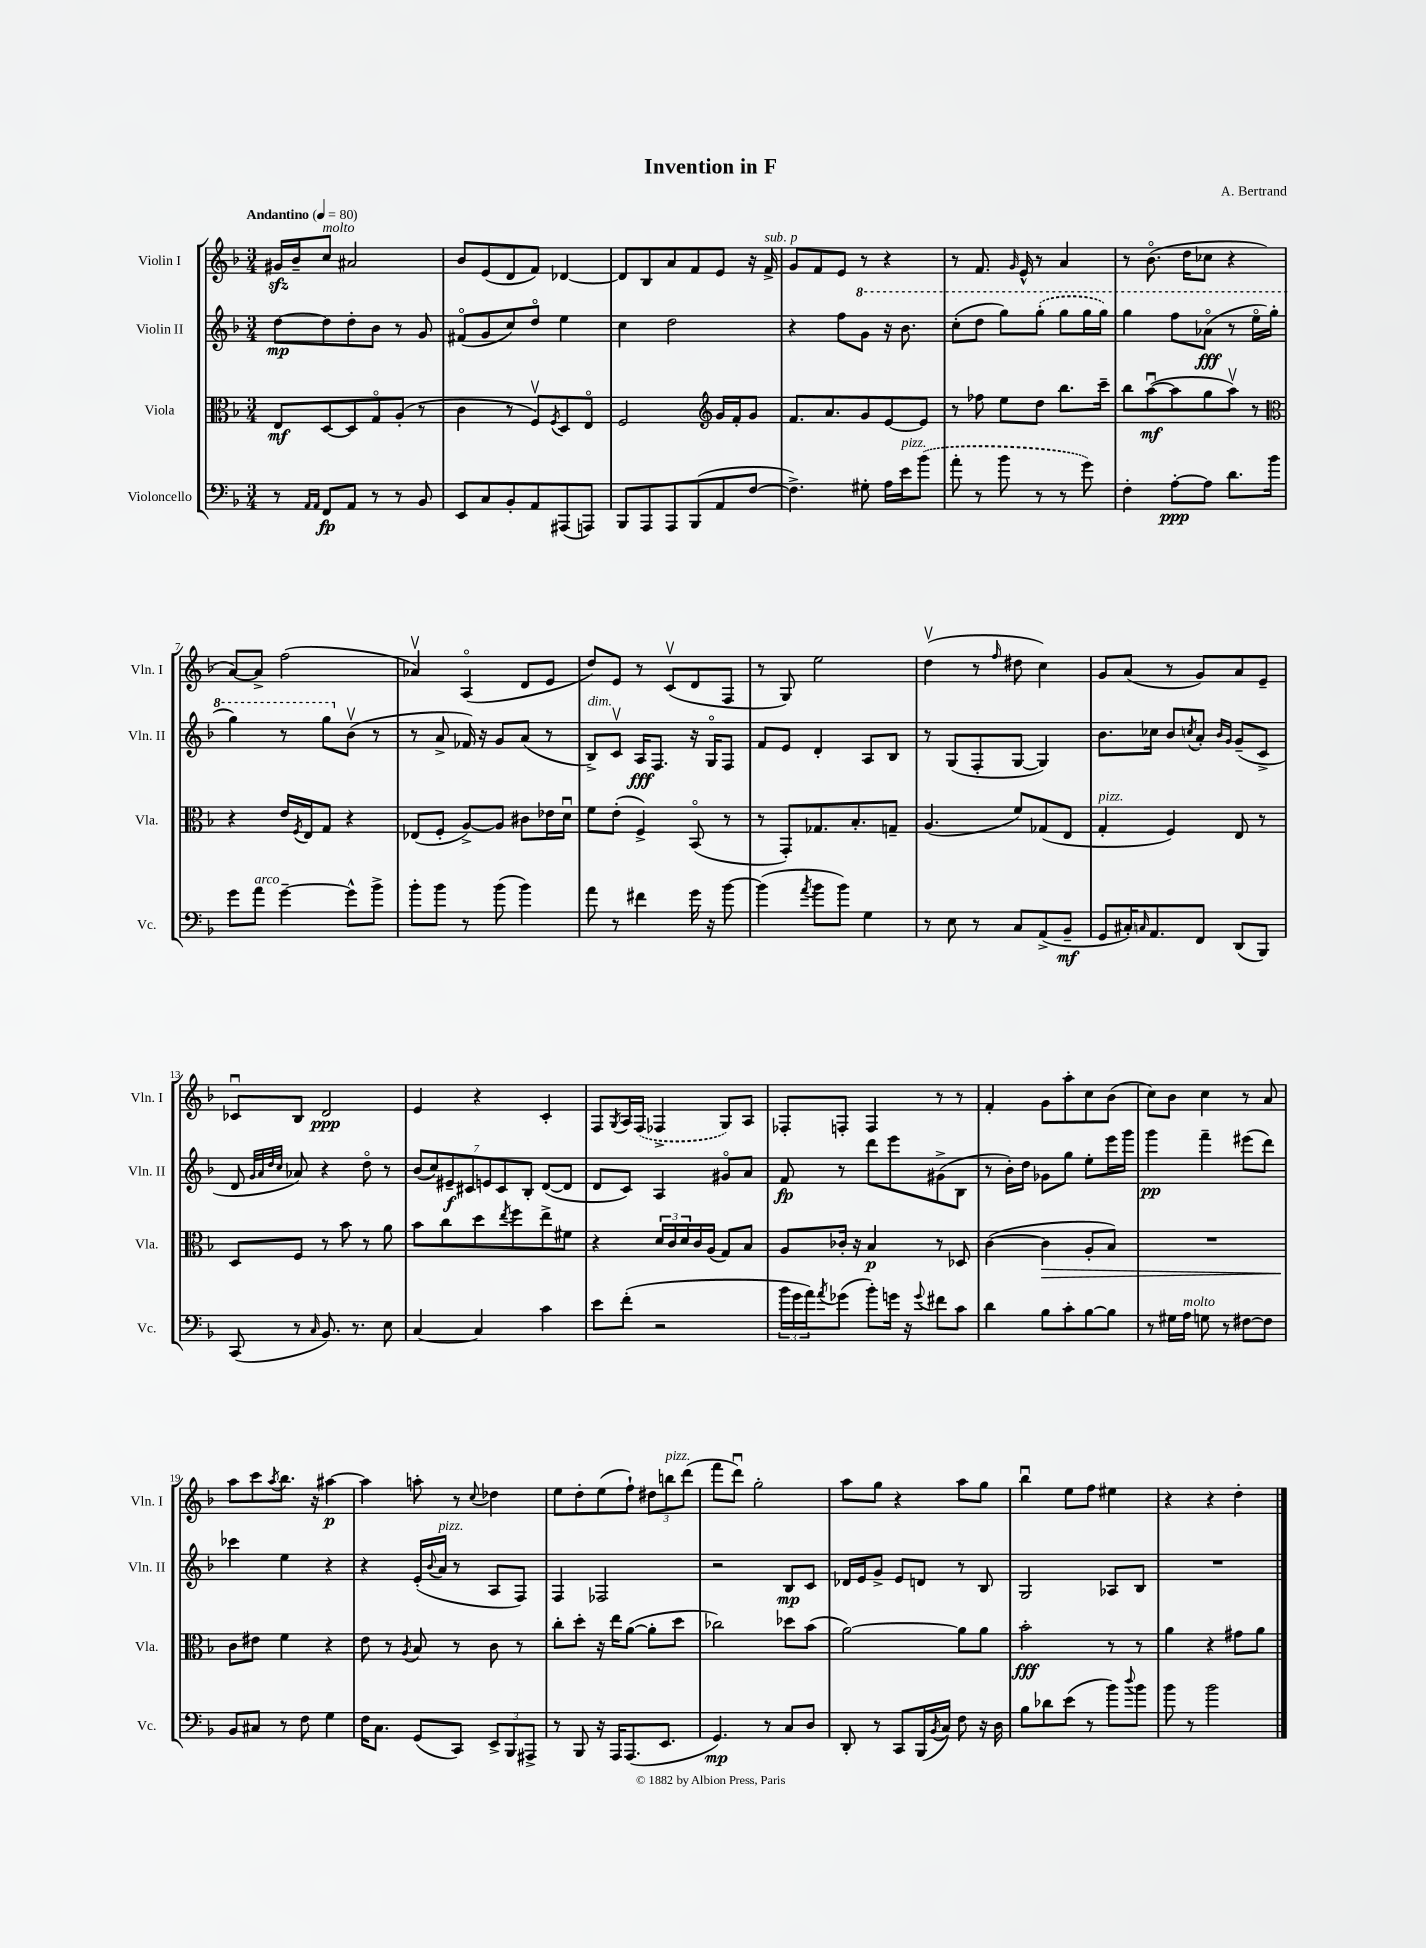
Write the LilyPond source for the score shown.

\header { title = "Invention in F" composer = "A. Bertrand" }
<<
\new StaffGroup <<
\new Staff = "s0" \with { instrumentName = "Violin I" shortInstrumentName = "Vln. I" } {
    \clef treble \key f \major \numericTimeSignature \time 3/4 \tempo "Andantino" 4 = 80
    gis'16\sfz bes'16-- c''8^\markup { \italic "molto" } ais'2 |
    bes'8 e'8( d'8 f'8) des'4~ |
    des'8 bes8 a'8 f'8 e'8 r16 f'16->^\markup { \italic "sub. p" } |
    g'8 f'8 e'8 r8 r4 |
    r8 f'8. \grace { g'16 } e'16-^ r8 a'4 |
    r8 bes'8.\flageolet( d''16 ces''8 r4 |
    a'8~) a'8-> f''2( |
    aes'4\upbow) a4\flageolet( d'8 e'8 |
    d''8) e'8 r8 c'8\upbow( d'8 f8 |
    r8 g8) e''2 |
    d''4\upbow( r8 \grace { f''16 } dis''8 c''4) |
    g'8 a'8( r8 g'8) a'8 e'8-- |
    ces'8\downbow bes8 d'2\ppp |
    e'4 r4 c'4-. |
    f8 \acciaccatura { g8 } a16 \once \slurDashed f16( fes4-> g8) a8 |
    fes8-. f8-. f4 r8 r8 |
    f'4-. g'8 a''8-. c''8 bes'8( |
    c''8) bes'8 c''4 r8 a'8 |
    a''8 c'''8 \acciaccatura { a''8 } bes''8. r16 ais''4~\p |
    ais''4 a''8-. r8 \appoggiatura { c''8 } des''4 |
    e''8 d''8-. e''8( f''8-!) \tuplet 3/2 { dis''8 b''8^\markup { \italic "pizz." } d'''8( } |
    f'''8 d'''8\downbow) g''2-. |
    a''8 g''8 r4 a''8 g''8 |
    bes''4\downbow e''8 f''8 eis''4 |
    r4 r4 d''4-. \bar "|." |
}
\new Staff = "s1" \with { instrumentName = "Violin II" shortInstrumentName = "Vln. II" } {
    \clef treble \key f \major \numericTimeSignature \time 3/4
    d''8~\mp d''8 d''8-. bes'8 r8 g'8 |
    fis'8\flageolet( g'8 c''8) d''8\flageolet e''4 |
    c''4 d''2 |
    r4 f''8 \ottava #1 g''8 r16 bes''8. |
    c'''8-.( d'''8 g'''8) \once \slurDashed g'''8-.( g'''8 g'''16 g'''16) |
    g'''4 f'''8 aes''8\flageolet\fff( r8 e'''16\flageolet g'''16-. |
    g'''4) r8 g'''8 \ottava #0 bes'8\upbow( r8 |
    r8 a'8-> fes'16) r16 g'8 a'8( r8 |
    bes8->^\markup { \italic "dim." }) c'8\upbow a16\fff f8. r16 g16\flageolet f8 |
    f'8 e'8 d'4-. a8 bes8 |
    r8 g8( f8-. g8~ g4) |
    bes'8. ces''16 bes'8 \acciaccatura { c''8 } a'8-. \grace { bes'16 g'16 } g'8--( c'8-> |
    d'8 \grace { g'32 a'32 d''32 c''32 } aes'8) r4 d''8\flageolet r8 |
    \tuplet 7/4 { bes'8( c''8) eis'8--\f cis'8 e'8 cis'8 bes8-. } d'8~( d'8 |
    d'8 c'8) a4 gis'8\flageolet a'8 |
    f'8\fp r8 d'''8 e'''8 gis'8->( bes8 |
    r8 bes'16-.) d''16 ges'8 g''8 e''8-. e'''16 g'''16 |
    g'''4\pp f'''4-- eis'''8( d'''8) |
    ces'''4 e''4 r4 |
    r4 e'16-.( \appoggiatura { bes'8 } a'16^\markup { \italic "pizz." } r8 a8 f8) |
    f4 fes2 |
    r2 bes8\mp c'8 |
    des'16 e'16 g'8-> e'8 d'8 r8 bes8 |
    g2 aes8 bes8 |
    R2. \bar "|." |
}
\new Staff = "s2" \with { instrumentName = "Viola" shortInstrumentName = "Vla." } {
    \clef alto \key f \major \numericTimeSignature \time 3/4
    e8\mf d8~ d8 g8\flageolet a8-.( r8 |
    c'4 r8 f8\upbow) \acciaccatura { f8 } d8 e8\flageolet |
    f2 \clef treble g'16 f'16-. g'8 |
    f'8. a'8. g'8 e'8~ e'8 |
    r8 fes''8 e''8 d''8 bes''8. c'''16-- |
    bes''8 a''8~\downbow\mf( a''8 g''8 a''8\upbow) r8 |
    \clef alto r4 e'16 \acciaccatura { f8 } e16 g8 r4 |
    ees8( f8-. a8~->) a8 cis'8 ees'16 d'16\downbow |
    f'8 e'8-.( f4->) bes,8\flageolet( r8 |
    r8 g,8-.) ges8. bes8.-. g8-- |
    a4.( f'8) ges8( e8 |
    g4-.^\markup { \italic "pizz." } f4) e8 r8 |
    d8 f8 r8 bes'8 r8 a'8 |
    bes'8 c''8 d''8 \acciaccatura { e''8 } f''8 e''8-> fis'8 |
    r4 \tuplet 3/2 { d'16 c'16 d'16 } c'16 a16( g8) bes8 |
    a8 ces'16-. r16 bes4\p r8 des8 |
    c'4~( c'4\> a8-. bes8) |
    R2. |
    c'8\! eis'8 f'4 r4 |
    e'8 r8 \acciaccatura { a8 } bes8 r8 c'8 r8 |
    c''8-. d''8-. r16 e''16 a'8~( a'8-. d''8 |
    ces''2) des''8 bes'8( |
    a'2~) a'8 a'8 |
    bes'2-.\fff r8 r8 |
    a'4 r4 gis'8 a'8 \bar "|." |
}
\new Staff = "s3" \with { instrumentName = "Violoncello" shortInstrumentName = "Vc." } {
    \clef bass \key f \major \numericTimeSignature \time 3/4
    r8 \grace { a,16 a,16 } f,8\fp a,8 r8 r8 bes,8 |
    e,8 c8 bes,8-. a,8 ais,,8( a,,8) |
    bes,,8 a,,8 a,,8 bes,,8( a,8 f8~ |
    f4.->) gis8-. a16 e'16^\markup { \italic "pizz." } \once \slurDashed bes'8( |
    a'8-. r8 bes'8 r8 r8 g'8) |
    f4-. a8~-.\ppp a8 d'8. bes'16 |
    g'8 a'8^\markup { \italic "arco" } g'4~-- g'8-^ bes'8-> |
    bes'8-. bes'8 r8 bes'8( bes'4) |
    a'8 r8 fis'4 g'16 r16 bes'8~ |
    bes'4( \acciaccatura { a'8 } bes'8 bes'8) g4 |
    r8 e8 r8 c8 a,8->( bes,8--\mf |
    g,8 cis16-.) \grace { c16 } a,8. f,8 d,8( bes,,8) |
    c,8( r8 \grace { c16 } bes,8.) r8. e8 |
    c4~ c4 c'4 |
    e'8 f'8-.( r2 |
    \tuplet 3/2 { bes'16 g'16 a'16) } \acciaccatura { a'8 } ges'8( bes'8-.) g'16 r16 \appoggiatura { g'8 } fis'8 c'8 |
    d'4 bes8 c'8-. bes8~ bes8 |
    r8 gis16 a16^\markup { \italic "molto" } g8 r8 fis8~ fis8 |
    bes,8 cis8 r8 f8 g4 |
    f16 c8. g,8( c,8) \tuplet 3/2 { e,8-> bes,,8 ais,,8-> } |
    r8 bes,,8 r16 a,,16 a,,8.( e,8. |
    g,4.\mp) r8 c8 d8 |
    d,8-. r8 c,8 bes,,16( \acciaccatura { bes,8 } c16) f8 r16 d16 |
    bes8 des'8 e'8( r8 bes'8) \appoggiatura { d''8 } bes'8 |
    bes'8 r8 bes'2 \bar "|." |
}
>>
>>
